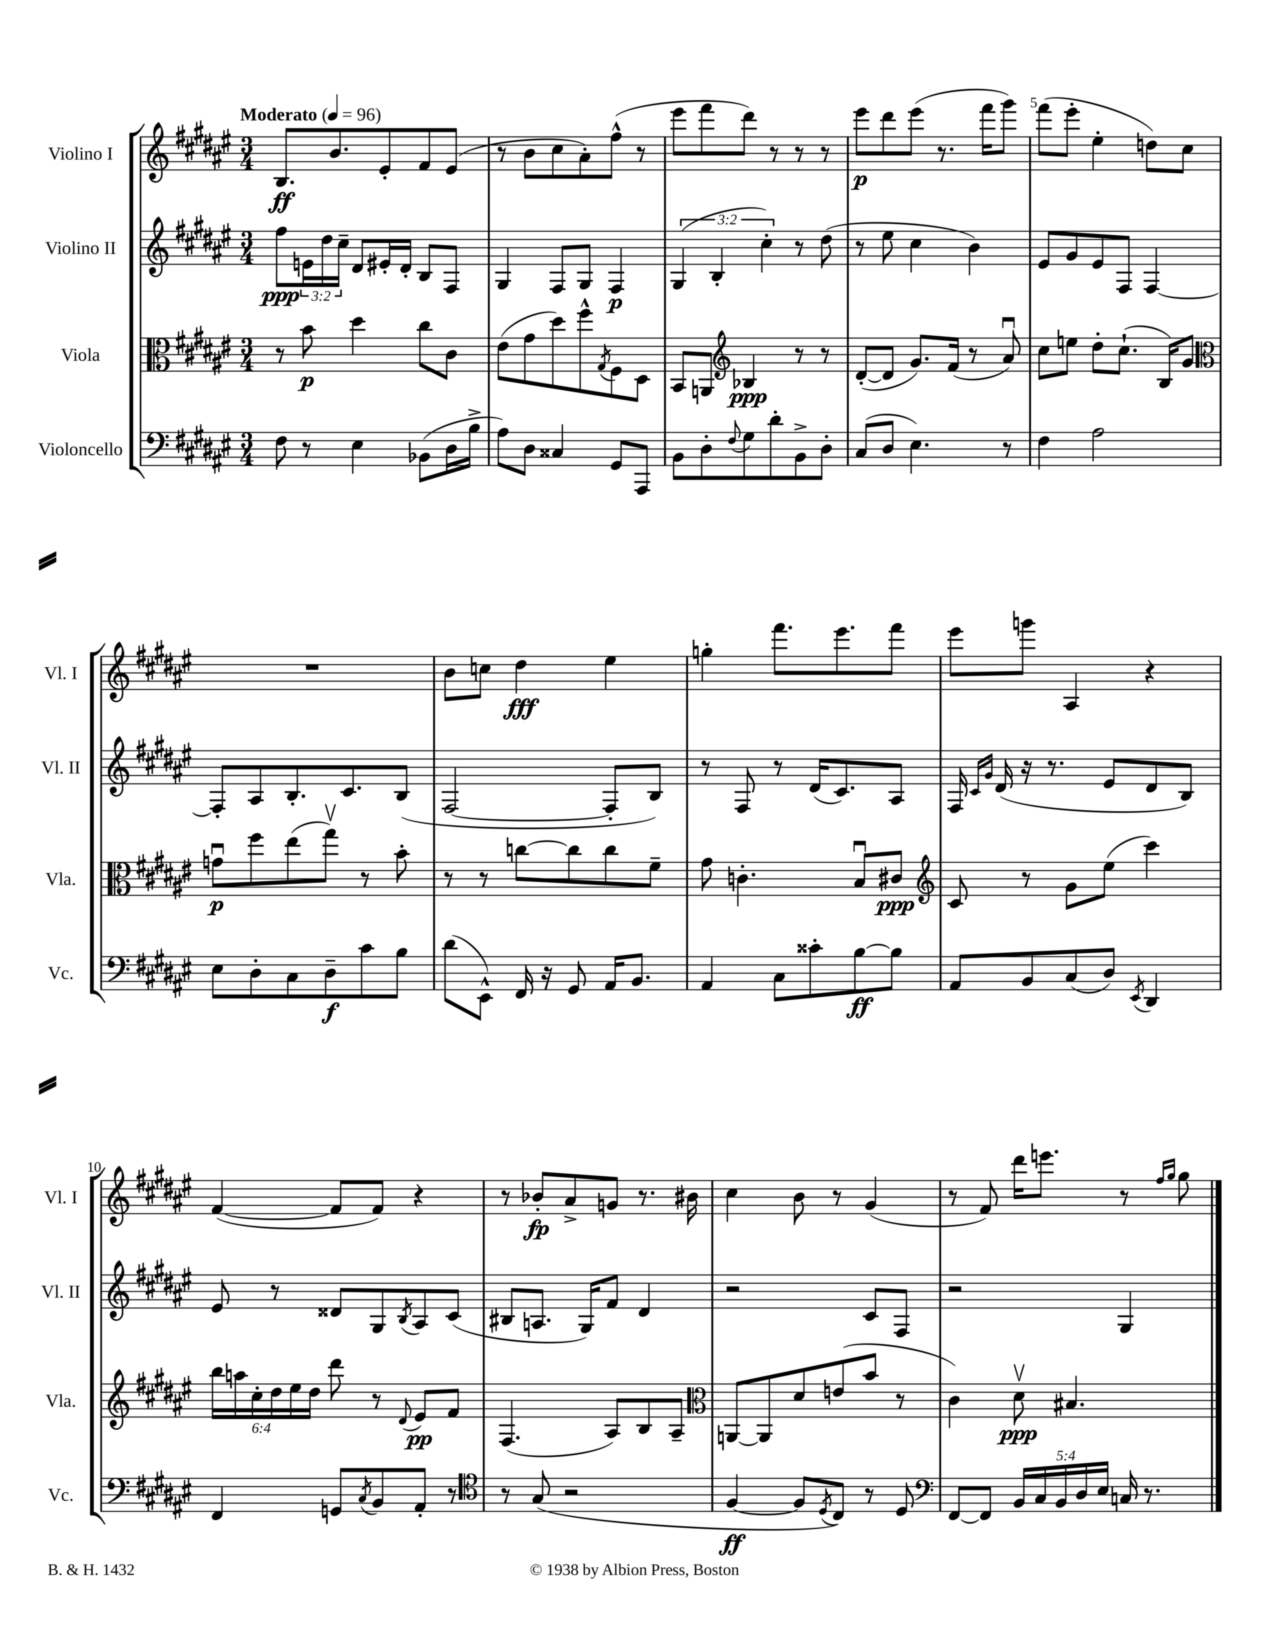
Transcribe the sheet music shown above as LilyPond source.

<<
\new StaffGroup <<
\new Staff = "s0" \with { instrumentName = "Violino I" shortInstrumentName = "Vl. I" } {
    \clef treble \key fis \major \numericTimeSignature \time 3/4 \tempo "Moderato" 4 = 96
    b8.\ff b'8. eis'8-. fis'8 eis'8( |
    r8 b'8 cis''8 ais'8-.) fis''8-^( r8 |
    eis'''8 fis'''8 dis'''8) r8 r8 r8 |
    eis'''8\p dis'''8 eis'''8( r8. fis'''16 gis'''8) |
    fis'''8( eis'''8-. eis''4-. d''8) cis''8 |
    R2. |
    b'8 c''8 dis''4\fff eis''4 |
    g''4-. fis'''8. eis'''8. fis'''8 |
    eis'''8 g'''8 ais4 r4 |
    fis'4~( fis'8 fis'8) r4 |
    r8 bes'8-.\fp ais'8-> g'8 r8. bis'16 |
    cis''4 b'8 r8 gis'4( |
    r8 fis'8) dis'''16 e'''8. r8 \grace { fis''16 gis''16 } gis''8 \bar "|." |
}
\new Staff = "s1" \with { instrumentName = "Violino II" shortInstrumentName = "Vl. II" } {
    \clef treble \key fis \major \numericTimeSignature \time 3/4 \override Staff.TupletNumber.text = #tuplet-number::calc-fraction-text
    fis''8\ppp \tuplet 3/2 { e'16 dis''16 cis''16-- } dis'8 eis'16-. dis'16-. b8 fis8 |
    gis4 fis8 gis8 fis4\p |
    \tuplet 3/2 { gis4( b4-. cis''4-.) } r8 dis''8( |
    r8 eis''8 cis''4 b'4) |
    eis'8 gis'8 eis'8 fis8 fis4~ |
    fis8-. ais8 b8.-. cis'8. b8( |
    fis2~ fis8-. b8) |
    r8 fis8 r8 dis'16( cis'8.) ais8 |
    fis16 \grace { cis'16 gis'16 } dis'16( r16 r8. eis'8 dis'8 b8) |
    eis'8 r8 disis'8 gis8 \acciaccatura { b8 } ais8 cis'8( |
    bis8 a8. gis16) fis'8 dis'4 |
    r2 cis'8 fis8 |
    r2 gis4 \bar "|." |
}
\new Staff = "s2" \with { instrumentName = "Viola" shortInstrumentName = "Vla." } {
    \clef alto \key fis \major \numericTimeSignature \time 3/4 \override Staff.TupletNumber.text = #tuplet-number::calc-fraction-text
    r8 b'8\p dis''4 cis''8 cis'8 |
    eis'8( gis'8 dis''8) fis''8-^ \acciaccatura { gis8 } fis8 dis8 |
    b,8 a,8 \clef treble bes4\ppp r8 r8 |
    dis'8~-.( dis'8 gis'8.) fis'16( r8 ais'8\downbow) |
    cis''8 e''8 dis''8-. cis''8.-!( b16) gis'8 |
    \clef alto g'8\downbow\p fis''8 eis''8( gis''8\upbow) r8 b'8-. |
    r8 r8 c''8~ c''8 c''8 fis'8-- |
    gis'8 c'4.-. b8\downbow cis'8\ppp |
    \clef treble cis'8 r8 gis'8 eis''8( cis'''4) |
    \tuplet 6/4 { b''16 a''16 cis''16-. dis''16 eis''16 dis''16 } dis'''8 r8 \appoggiatura { dis'8 } eis'8\pp fis'8 |
    fis4.( ais8) b8 ais8-- |
    \clef alto a,8~ a,8 dis'8 e'8( b'8 r8 |
    cis'4) dis'8\upbow\ppp bis4. \bar "|." |
}
\new Staff = "s3" \with { instrumentName = "Violoncello" shortInstrumentName = "Vc." } {
    \clef bass \key fis \major \numericTimeSignature \time 3/4 \override Staff.TupletNumber.text = #tuplet-number::calc-fraction-text
    fis8 r8 eis4 bes,8( dis16 b16-> |
    ais8) dis8 cisis4 gis,8 ais,,8 |
    b,8 dis8-. \appoggiatura { fis8 } gis8 dis'8-. b,8-> dis8-. |
    cis8( dis8 eis4.) r8 |
    fis4 ais2 |
    eis8 dis8-. cis8 dis8--\f cis'8 b8 |
    dis'8( eis,8-^) fis,16 r16 gis,8 ais,16 b,8. |
    ais,4 cis8 cisis'8-. b8~\ff b8 |
    ais,8 b,8 cis8( dis8) \acciaccatura { eis,8 } dis,4 |
    fis,4 g,8 \acciaccatura { cis8 } b,8 ais,8-. r8 |
    \clef tenor r8 gis8( r2 |
    fis4~\ff fis8 \acciaccatura { dis8 } cis8) r8 dis8 |
    \clef bass fis,8~ fis,8 \tuplet 5/4 { b,16 cis16 b,16 dis16 eis16 } c16 r8. \bar "|." |
}
>>
>>
\layout { \context { \Score \override BarNumber.break-visibility = ##(#f #t #t) barNumberVisibility = #(every-nth-bar-number-visible 5) } }
